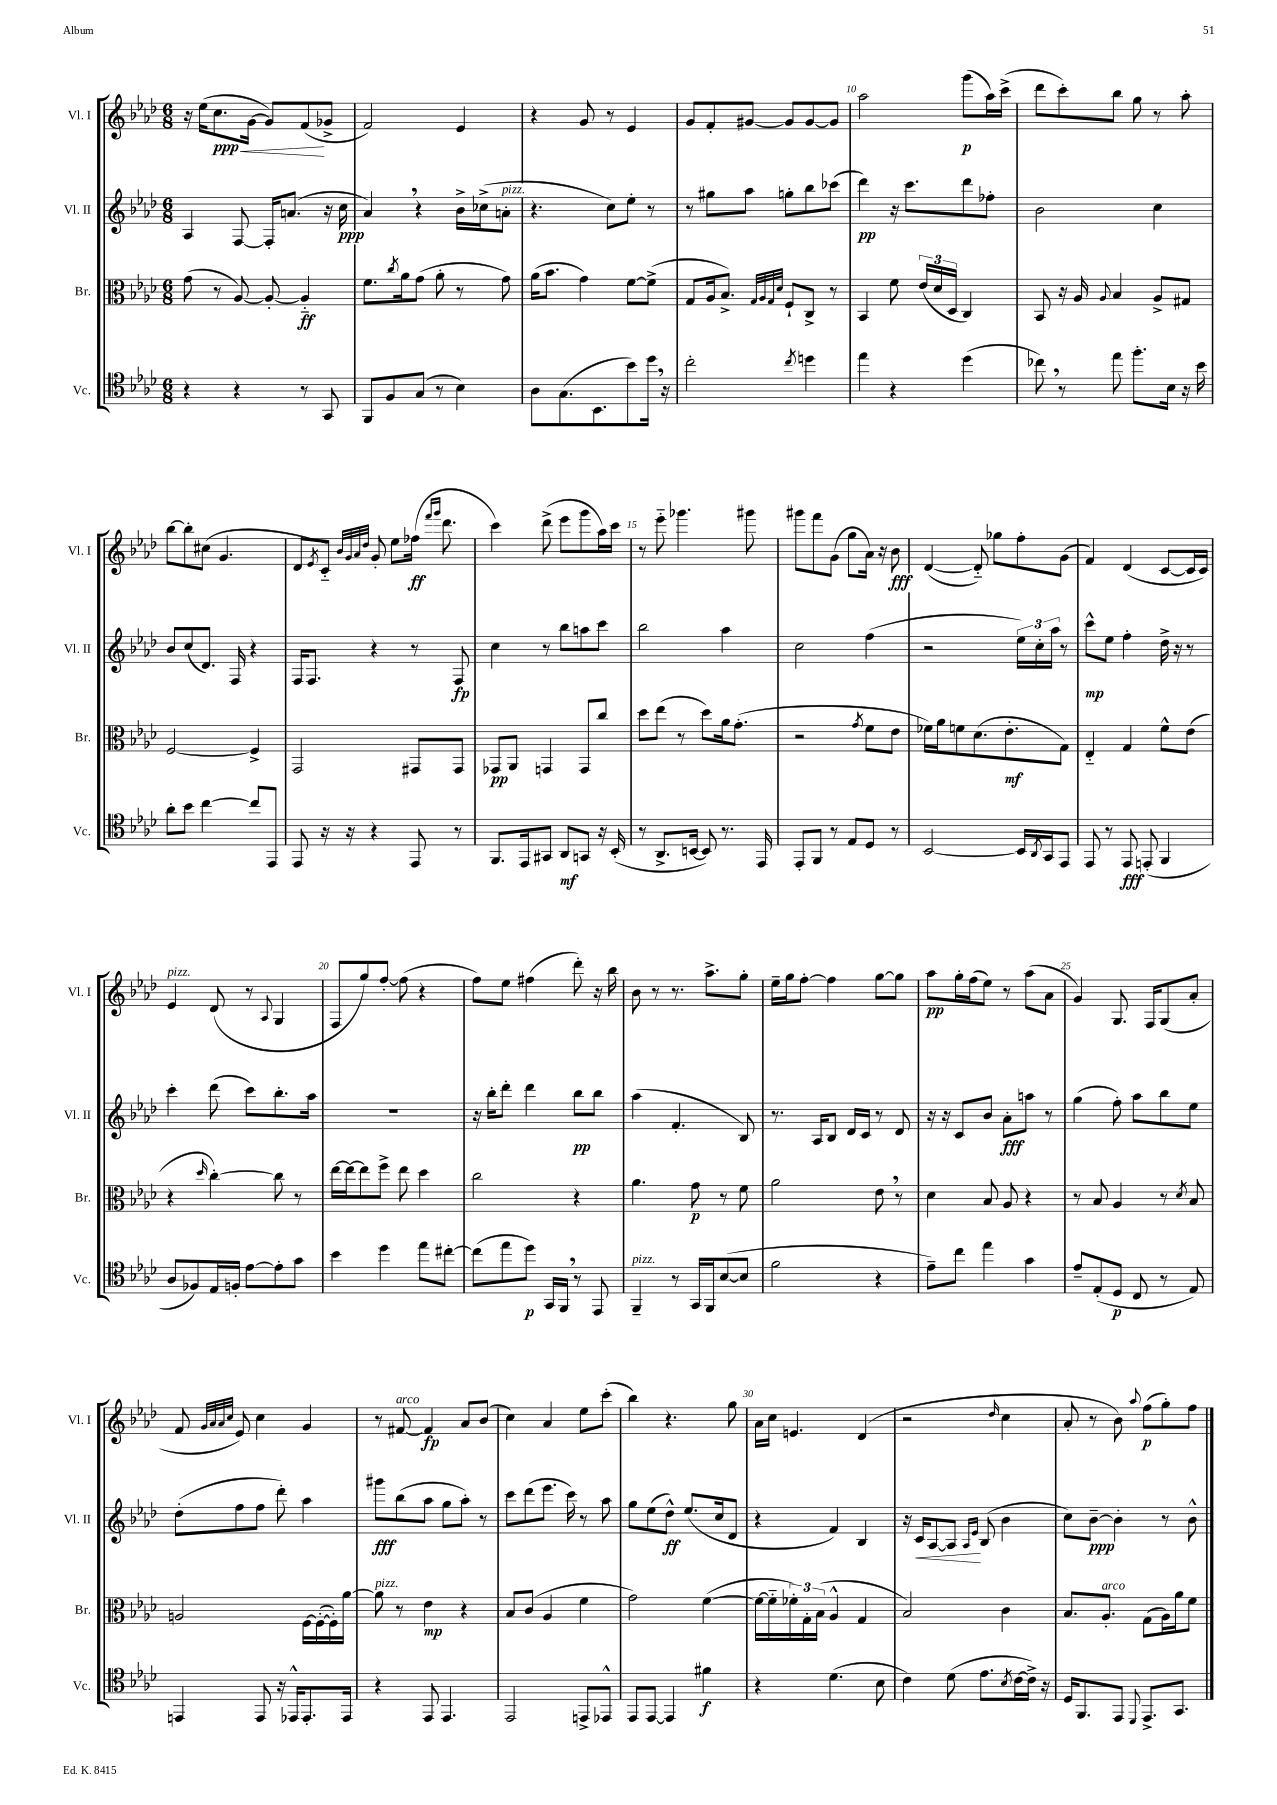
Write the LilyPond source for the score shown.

<<
\new StaffGroup <<
\new Staff = "s0" \with { instrumentName = "Vl. I" shortInstrumentName = "Vl. I" } {
    \clef treble \key aes \major \numericTimeSignature \time 6/8
    r16 ees''16( c''8.\ppp\< g'16~ g'8) f'8\!( ges'8-> |
    f'2) ees'4 |
    r4 g'8 r8 ees'4 |
    g'8 f'8-. gis'8~ gis'8 gis'8~ gis'8 |
    aes''2 g'''8\p( aes''16) c'''16->( |
    des'''8 c'''8-.) bes''8 g''8 r8 aes''8-. |
    bes''8~ bes''8-. cis''8( g'4. |
    des'8 \acciaccatura { ees'8 } c'8-_) \grace { bes'32 g'32 aes'32 des''32 } g'8-. ees''8 fes''16\ff( \grace { f'''16 g'''16 } des'''8. |
    c'''4) des'''8->( ees'''8 g'''8 aes''16) c'''16 |
    r8 ees'''8-_ ges'''4. gis'''8 |
    gis'''8 f'''8 g'8( g''8 aes'16) r16 bes'8\fff |
    des'4~( des'8-_) ges''8 f''8-. g'8( |
    f'4) des'4( c'8~ c'16 c'16) |
    ees'4^\markup { \italic "pizz." } des'8( r8 \appoggiatura { aes8 } g4 |
    f8 g''8) f''8~-. f''8( r4 |
    f''8) ees''8 fis''4( des'''8-.) r16 bes''16 |
    bes'8 r8 r8. aes''8.-> g''8-. |
    ees''16-- g''16 f''8~-. f''4 g''8~ g''8 |
    aes''8\pp g''16-. f''16( ees''8) r8 aes''8( aes'8 |
    g'4) g8. f16 g8( aes'8-. |
    f'8 \grace { g'32 aes'32 aes'32 c''32 } ees'8) c''4 g'4 |
    r8 fis'8~^\markup { \italic "arco" } fis'4\fp aes'8 bes'8( |
    c''4) aes'4 ees''8 c'''8-.( |
    bes''4) r4. g''8 |
    aes'16 c''16 e'4. des'4( |
    r2 \grace { des''16 } c''4 |
    aes'8-. r8 bes'8) \appoggiatura { aes''8 } f''8\p( g''8-.) f''8 \bar "|." |
}
\new Staff = "s1" \with { instrumentName = "Vl. II" shortInstrumentName = "Vl. II" } {
    \clef treble \key aes \major \numericTimeSignature \time 6/8
    aes4 f8~ f16-. a'8.( r16 c''16\ppp |
    aes'4) \breathe r4 bes'16-> ces''16->( a'8-.^\markup { \italic "pizz." } |
    r4. c''8) ees''8-. r8 |
    r8 gis''8 aes''8 g''8-. bes''8 ces'''8( |
    des'''4\pp) r16 c'''8. des'''8 fes''8-. |
    bes'2 c''4 |
    bes'8 c''8( des'8.) f16 r4 |
    f16 f8. r4 r8 f8\fp |
    c''4 r8 bes''8 a''8 c'''8 |
    bes''2 aes''4 |
    c''2 f''4( |
    r2 \tuplet 3/2 { ees''16) c''16-. aes''16 } r8 |
    c'''8-^\mp ees''8 f''4-. des''16-> r16 r8 |
    c'''4-. des'''8( c'''8) bes''8.-. aes''16 |
    R2. |
    r16 bes''16-. des'''8-. des'''4 bes''8\pp bes''8 |
    aes''4( f'4.-. bes8) |
    r8. aes16 bes8 des'16 c'16 r8 des'8 |
    r16 r16 c'8 bes'8 aes'8-.\fff a''8 r8 |
    g''4( f''8-.) aes''8 bes''8 ees''8 |
    des''8-.( f''8 f''8 des'''8-.) aes''4 |
    gis'''8\fff bes''8( aes''8 g''8 aes''8-.) r8 |
    c'''8 des'''8( ees'''8. c'''16) r8 aes''8 |
    g''8 ees''8( des''8-^\ff) ees''8.( c''16 des'8 |
    r4 f'4) bes4 |
    r16 c'16\< aes8~ aes8\! \grace { aes16 ees'16 } bes8( bes'4 |
    c''8) bes'8~--\ppp bes'4-. r8 bes'8-^ \bar "|." |
}
\new Staff = "s2" \with { instrumentName = "Br." shortInstrumentName = "Br." } {
    \clef alto \key aes \major \numericTimeSignature \time 6/8
    g'8( r8 aes8~) aes8~-. aes4-_\ff |
    f'8. \acciaccatura { c''8 } aes'16 g'8( aes'8-. r8 g'8) |
    aes'16( bes'8. g'4) f'8~ f'8->( |
    g8 aes16 bes8.->) \grace { g32 aes32 g32 des'32 } f8-! c8-> r8 |
    bes,4 f'8 \tuplet 3/2 { ees'16( des'16 des16 } c4) |
    bes,8 r16 aes16 \appoggiatura { aes8 } bes4 aes8-> gis8 |
    f2~ f4-> |
    g,2 gis,8 gis,8 |
    ges,8\pp aes,8 g,4 g,8 c''8 |
    des''8 ees''8( r8 des''8) aes'16 g'8.-.( |
    r2 \acciaccatura { g'8 } f'8 ees'8 |
    fes'16) aes'16 f'8 des'8.( ees'8.-.\mf g8) |
    ees4-_ g4 f'8-^ ees'8( |
    r4 \grace { des''16 } c''4~-.) c''8 r8 |
    ees''16~ ees''16~ ees''8 f''8-> ees''8 des''4 |
    c''2 r4 |
    aes'4. g'8\p r8 f'8 |
    aes'2 ees'8 \breathe r8 |
    des'4 bes8 aes8 r4 |
    r8 bes8 aes4 r8 \acciaccatura { des'8 } bes8 |
    a2 f16~ f16~-.( f16-.) aes'16~ |
    aes'8^\markup { \italic "pizz." } r8 ees'4\mp r4 |
    bes8 c'8( aes4 f'4 |
    g'2) f'4~( |
    f'16~ f'16-_ \tuplet 3/2 { fes'16-.) g16-. bes16( } aes4-^ g4 |
    bes2) c'4 |
    bes8. aes8.-.^\markup { \italic "arco" } g8( aes16) aes'16 f'8 \bar "|." |
}
\new Staff = "s3" \with { instrumentName = "Vc." shortInstrumentName = "Vc." } {
    \clef tenor \key aes \major \numericTimeSignature \time 6/8
    r4 r4 r8 g,8 |
    f,8 f8 g8( r8 bes4) |
    aes8 g8.( bes,8. bes'8) des''16 \breathe r16 |
    c''2-. \acciaccatura { c''8 } d''4 |
    ees''4 r4 des''4( |
    ces''8) \breathe r8 ees''8 f''8.-. bes16 r16 bes'16 |
    aes'8-. bes'8 c''4~ c''8 ees,8 |
    ees,8 r16 r16 r4 ees,8 r8 |
    f,8. ees,16 gis,8 aes,8\mf g,8 r16 bes,16-.( |
    r8 aes,8.-> b,16~ b,8) r8. ees,16 |
    ees,8-. f,8 r8 ees8 des8 r8 |
    bes,2~ bes,16 \acciaccatura { aes,8 } g,16 ees,8 |
    ees,8 r8 ees,8\fff e,8-.( f,4 |
    aes8 fes8) ees16 f16-. ees'8~ ees'8-. g'8 |
    bes'4 des''4 ees''8 cis''8~-. |
    cis''8( ees''8 des''8\p) g,16 f,16 \breathe r8 ees,8 |
    f,4--^\markup { \italic "pizz." } r8 g,16 f,16 bes8~( bes8 |
    f'2 r4 |
    ees'8--) c''8 ees''4 g'4 |
    ees'8-- ees8-.( des8\p c8 r8 ees8) |
    e,4 e,8 r16 ees,16-^ ees,8.-. ees,16 |
    r4 ees,8 ees,4. |
    ees,2 e,8-> ees,8-^ |
    ees,8 ees,8~ ees,4 fis'4\f |
    r4 des'4.( bes8 |
    c'4) des'8( ees'8. \acciaccatura { bes8 } c'16~ c'16->) r16 |
    des16 f,8. ees,8 \appoggiatura { des,8 } ees,8.-> g,8. \bar "|." |
}
>>
>>
\layout { \context { \Score currentBarNumber = #6 \override BarNumber.break-visibility = ##(#f #t #t) barNumberVisibility = #(every-nth-bar-number-visible 5) } }
